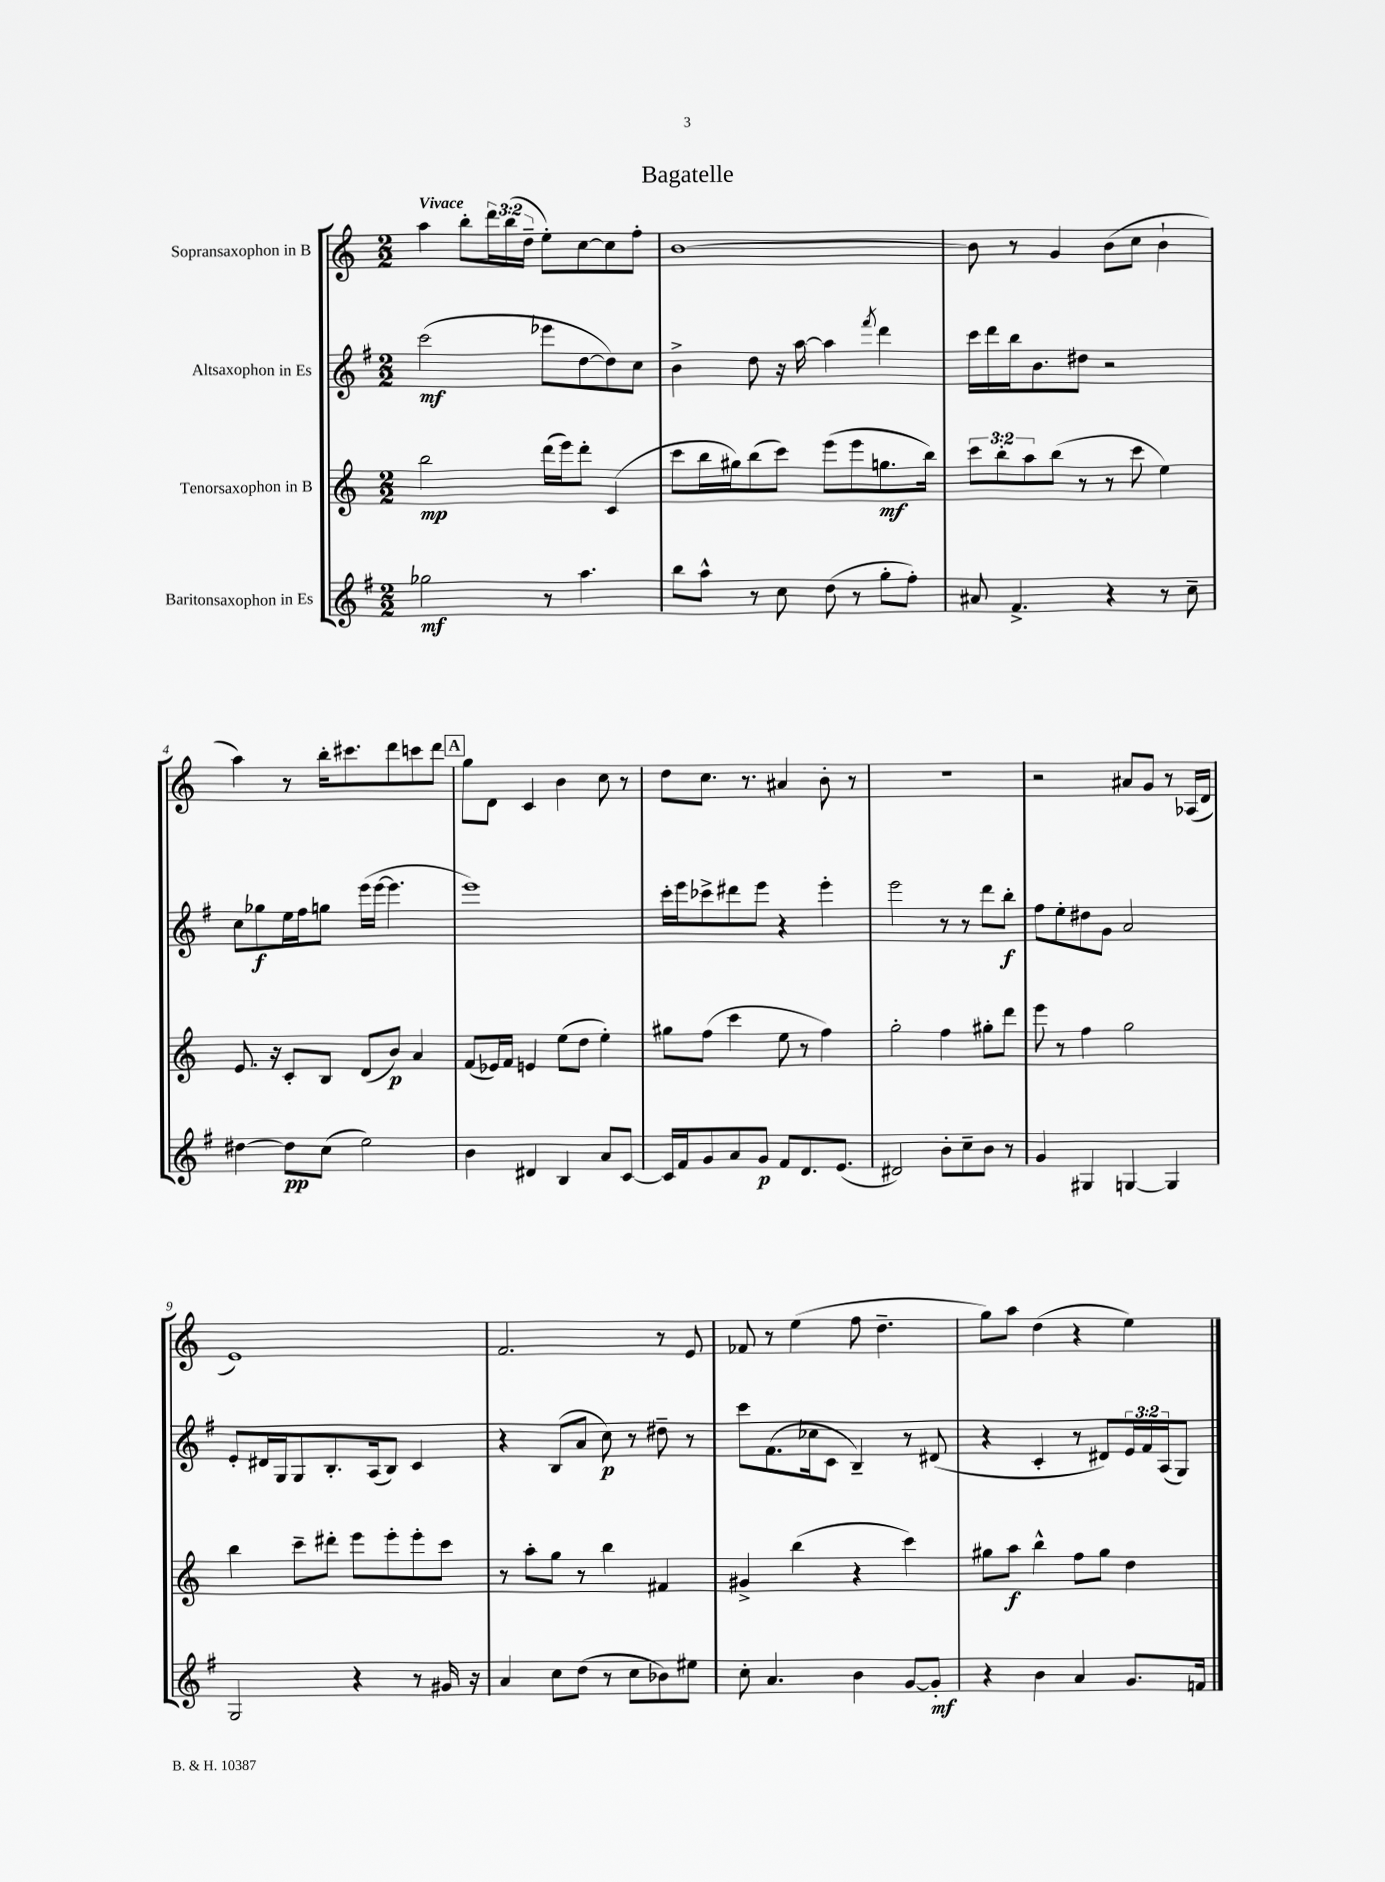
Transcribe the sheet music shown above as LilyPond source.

\header { title = "Bagatelle" }
<<
\new StaffGroup <<
\new Staff = "s0" \with { instrumentName = "Sopransaxophon in B" } {
    \clef treble \key c \major \numericTimeSignature \time 2/2 \override Staff.TupletNumber.text = #tuplet-number::calc-fraction-text \tempo "Vivace"
    a''4 b''8-. \tuplet 3/2 { d'''16 b''16( d''16-- } e''8-.) c''8~ c''8 f''8-. |
    b'1~ |
    b'8 r8 g'4 b'8( c''8 b'4-! |
    a''4) r8 b''16-. cis'''8. d'''8 c'''8 d'''8 |
    \mark \markup { \box "A" } g''8 d'8 c'4 b'4 c''8 r8 |
    d''8 c''8. r8. ais'4 b'8-. r8 |
    R1 |
    r2 ais'8 g'8 r8 aes16( d'16 |
    e'1) |
    f'2. r8 e'8 |
    fes'8 r8 e''4( f''8 d''4.-- |
    g''8) a''8 d''4( r4 e''4) \bar "|." |
}
\new Staff = "s1" \with { instrumentName = "Altsaxophon in Es" } {
    \clef treble \key g \major \numericTimeSignature \time 2/2 \override Staff.TupletNumber.text = #tuplet-number::calc-fraction-text
    c'''2\mf( ees'''8 d''8~ d''8) c''8 |
    b'4-> d''8 r16 a''16~ a''4 \acciaccatura { fis'''8 } d'''4 |
    c'''16 d'''16 b''16 b'8. dis''8 r2 |
    c''8 ges''8\f e''16 fis''16 g''8 e'''16( e'''16~ e'''4. |
    \mark \markup { \box "A" } e'''1) |
    c'''16-. e'''16 ces'''8-> dis'''8 e'''8 r4 e'''4-. |
    e'''2 r8 r8 d'''8 b''8-.\f |
    fis''8 e''8-. dis''8 g'8 a'2 |
    e'8-. dis'16 g16 g8 b8.-. a16( b8) c'4 |
    r4 b8( a'8 c''8\p) r8 dis''8-- r8 |
    c'''8 fis'8.( ces''16 c'8 b4--) r8 dis'8( |
    r4 c'4-. r8 dis'8) \tuplet 3/2 { e'16 fis'16 a16( } g8) \bar "|." |
}
\new Staff = "s2" \with { instrumentName = "Tenorsaxophon in B" } {
    \clef treble \key c \major \numericTimeSignature \time 2/2 \override Staff.TupletNumber.text = #tuplet-number::calc-fraction-text
    b''2\mp d'''16( e'''16) d'''8-. c'4( |
    c'''8 b''16 gis''16) b''8( c'''8) e'''8( e'''8 g''8.\mf b''16) |
    \tuplet 3/2 { c'''8 b''8-. a''8 } b''8( r8 r8 c'''8 e''4) |
    e'8. r16 c'8-. b8 d'8( b'8\p) a'4 |
    \mark \markup { \box "A" } f'8( ees'16) f'16 e'4 e''8( d''8 e''4-.) |
    gis''8 f''8( c'''4 e''8 r8 f''4) |
    g''2-. f''4 gis''8-. d'''8 |
    e'''8 r8 f''4 g''2 |
    b''4 c'''8-- dis'''8-. e'''8 e'''8-. e'''8-. c'''8 |
    r8 a''8-. g''8 r8 b''4 fis'4 |
    gis'4-> b''4( r4 c'''4) |
    gis''8 a''8\f b''4-^ f''8 gis''8 d''4 \bar "|." |
}
\new Staff = "s3" \with { instrumentName = "Baritonsaxophon in Es" } {
    \clef treble \key g \major \numericTimeSignature \time 2/2
    ges''2\mf r8 a''4. |
    b''8 a''8-^ r8 c''8 d''8( r8 g''8-. fis''8-.) |
    ais'8 fis'4.-> r4 r8 c''8-- |
    dis''4~ dis''8\pp c''8( e''2) |
    \mark \markup { \box "A" } b'4 dis'4 b4 a'8 c'8~ |
    c'16 fis'16 g'8 a'8 g'8\p fis'8 d'8. e'8.( |
    dis'2) b'8-. c''8-- b'8 r8 |
    g'4 gis4 g4~ g4 |
    g2 r4 r8 gis'16 r16 |
    a'4 c''8 d''8( r8 c''8 bes'8) eis''8 |
    c''8-. a'4. b'4 g'8~ g'8-.\mf |
    r4 b'4 a'4 g'8. f'16 \bar "|." |
}
>>
>>
